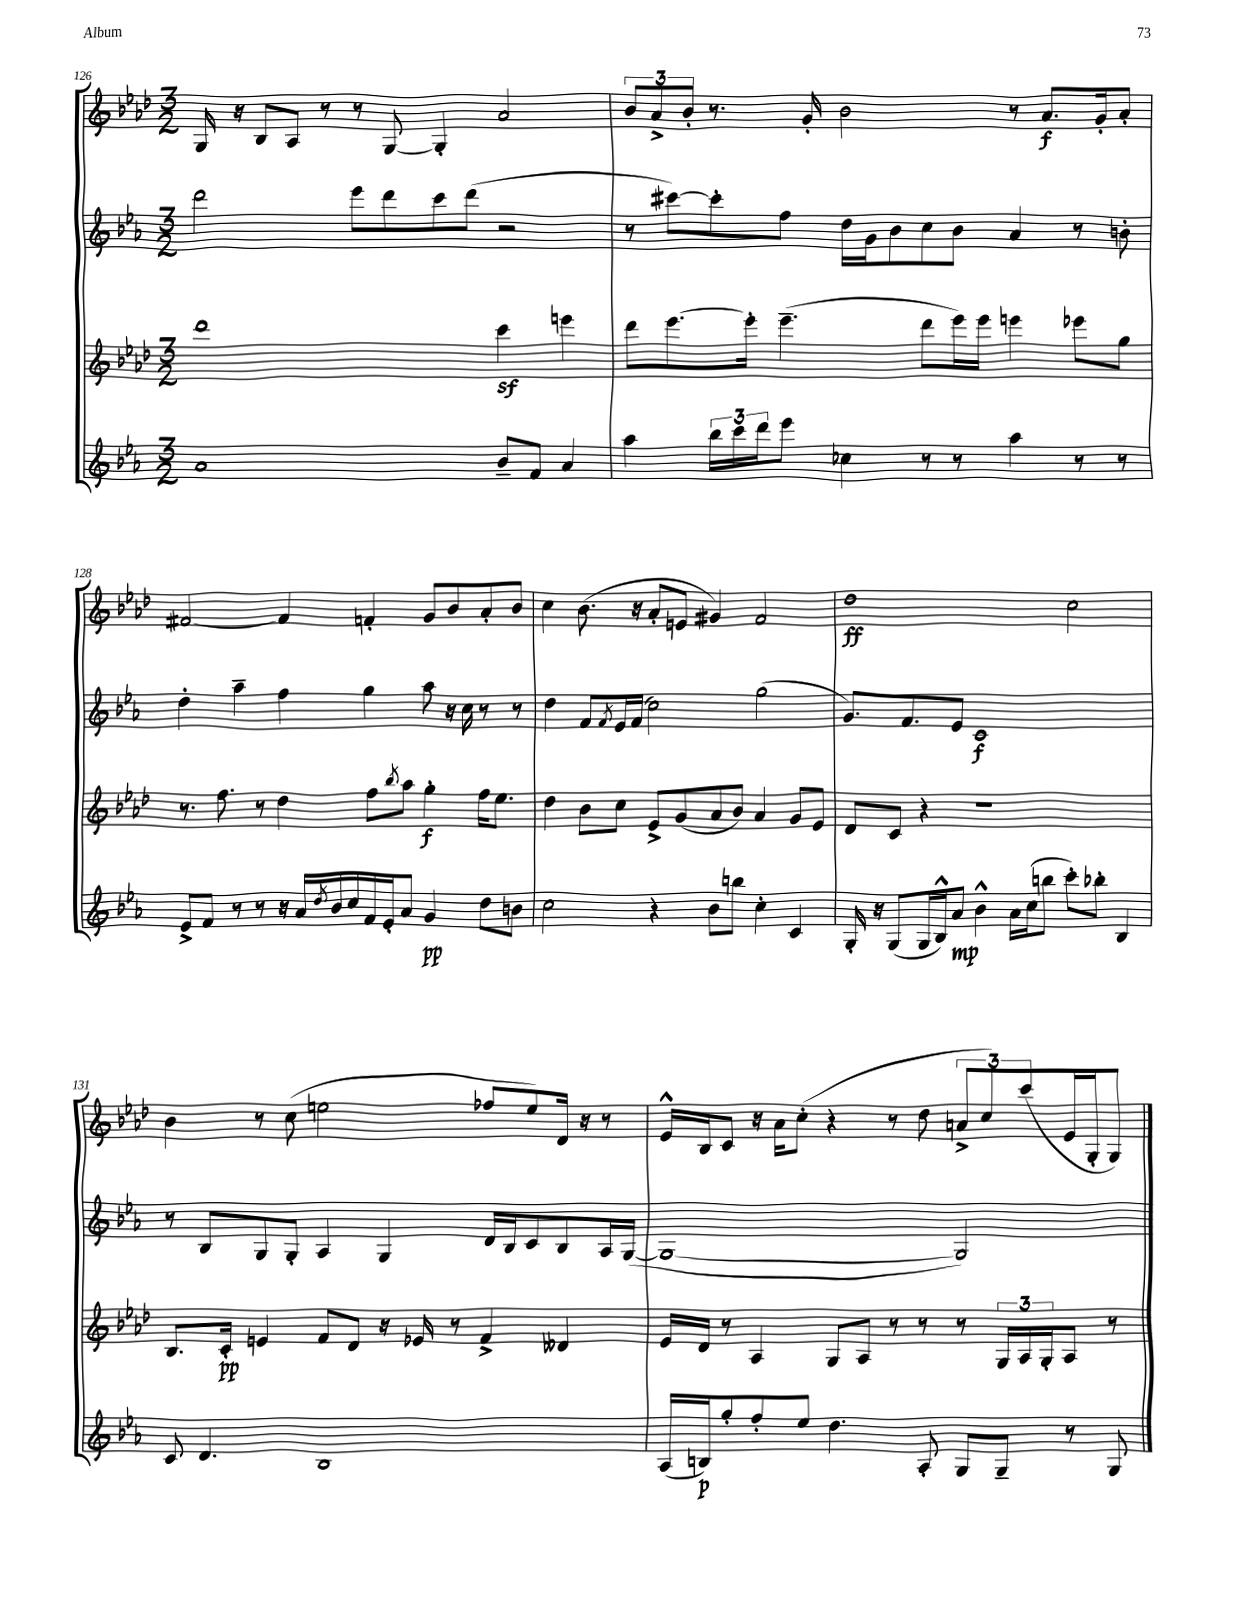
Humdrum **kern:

**kern	**dynam	**kern	**dynam	**kern	**dynam	**kern	**dynam
*part4	*part4	*part3	*part3	*part2	*part2	*part1	*part1
*staff4	*staff4	*staff3	*staff3	*staff2	*staff2	*staff1	*staff1
*clefG2	*	*clefG2	*	*clefG2	*	*clefG2	*
*k[b-e-a-]	*	*k[b-e-a-d-]	*	*k[b-e-a-]	*	*k[b-e-a-d-]	*
*M3/2	*	*M3/2	*	*M3/2	*	*M3/2	*
=126	=126	=126	=126	=126	=126	=126	=126
1a-	.	1ddd-	.	2ddd\	.	16G/	.
.	.	.	.	.	.	16r	.
.	.	.	.	.	.	8B-/L	.
.	.	.	.	.	.	8A-/J	.
.	.	.	.	.	.	8r	.
.	.	.	.	8eee-\L	.	8r	.
.	.	.	.	8ddd\	.	[8G/	.
.	.	.	.	8ccc\	.	4G'/]	.
.	.	.	.	(8ddd\J	.	.	.
8b-~/L	.	4cccz\	.	2r	.	2a-/	.
8f/J	.	.	.	.	.	.	.
4a-/	.	4eeen\	.	.	.	.	.
=127	=127	=127	=127	=127	=127	=127	=127
4aa-\	.	8ddd-\L	.	8r	.	12b-/L	.
.	.	.	.	.	.	12a-^/	.
.	.	[8.eee-\	.	[8ccc#X\L)	.	.	.
.	.	.	.	.	.	12b-'/J	.
24bb-\LL	.	.	.	8ccc#'\]	.	8.r	.
24ccc\	.	.	.	.	.	.	.
.	.	16eee-'\Jk]	.	.	.	.	.
24ddd\J	.	.	.	.	.	.	.
8eee-\J	.	(4.eee-~\	.	8ff\J	.	.	.
.	.	.	.	.	.	16g'/	.
4cc-X\	.	.	.	16dd\LL	.	2b-\	.
.	.	.	.	16g\J	.	.	.
.	.	.	.	8b-\	.	.	.
8r	.	8ddd-\L	.	8cc\	.	.	.
8r	.	16eee-\L)	.	8b-\J	.	.	.
.	.	16eee-\JJ	.	.	.	.	.
4aa-\	.	4eeen\	.	4a-/	.	8r	.
.	.	.	.	.	.	8.a-/L	f
8r	.	8eee-X\L	.	8r	.	.	.
.	.	.	.	.	.	16g'/k	.
8r	.	8gg\J	.	8bn'\	.	8a-'/J	.
!!LO:LB:g=z
=128	=128	=128	=128	=128	=128	=128	=128
8e-^/L	.	8.r	.	4dd'\	.	[2f#X/	.
8f/J	.	.	.	.	.	.	.
.	.	8.ff\	.	.	.	.	.
8r	.	.	.	4aa-~\	.	.	.
8r	.	8r	.	.	.	.	.
16r	.	4dd-\	.	4ff\	.	4f#/]	.
16a-/LL	.	.	.	.	.	.	.
8qdd/	.	.	.	.	.	.	.
16b-/	.	.	.	.	.	.	.
16cc/	.	.	.	.	.	.	.
16f/	.	8ff\L	.	4gg\	.	4fn'/	.
16e-'/J	.	.	.	.	.	.	.
.	.	8qbb-/	.	.	.	.	.
8a-/J	.	8aa-\J	.	.	.	.	.
4g/	pp	4gg'\	f	8aa-\	.	8g/L	.
.	.	.	.	16r	.	8b-/	.
.	.	.	.	16cc\	.	.	.
8dd\L	.	16ff\KL	.	8r	.	8a-'/	.
.	.	8.ee-\J	.	.	.	.	.
8bn\J	.	.	.	8r	.	8b-/J	.
=129	=129	=129	=129	=129	=129	=129	=129
2cc\	.	4dd-\	.	4dd\	.	4cc\	.
.	.	8b-\L	.	8f/L	.	(8.b-\	.
.	.	.	.	8qf/	.	.	.
.	.	8cc\J	.	16e-/L	.	.	.
.	.	.	.	(16f/JJ	.	16r	.
4r	.	8e-^/L	.	2cc\)	.	8a-'/L	.
.	.	(8g/	.	.	.	8en/J	.
8b-\L	.	8a-/	.	.	.	4g#X/)	.
8bbn\J	.	8b-/J)	.	.	.	.	.
4cc'\	.	4a-/	.	(2gg\	.	2f/	.
4c/	.	8g/L	.	.	.	.	.
.	.	8e-/J	.	.	.	.	.
=130	=130	=130	=130	=130	=130	=130	=130
16G'/	.	8d-/L	.	8.g/L)	.	1dd-	ff
16r	.	.	.	.	.	.	.
(8G/L	.	8c/J	.	.	.	.	.
.	.	.	.	8.f/	.	.	.
16G/L	.	4r	.	.	.	.	.
16B-^^/J)	.	.	.	.	.	.	.
8a-/J	mp	.	.	8e-/J	.	.	.
4b-^^\	.	1r	.	1c	f	.	.
16a-\LL	.	.	.	.	.	.	.
(16cc\J	.	.	.	.	.	.	.
8bbn\J	.	.	.	.	.	.	.
8ccc'\L)	.	.	.	.	.	2cc\	.
8bb-X'\J	.	.	.	.	.	.	.
4B-/	.	.	.	.	.	.	.
!!LO:LB:g=z
=131	=131	=131	=131	=131	=131	=131	=131
8c/	.	8.B-/L	.	8r	.	4b-\	.
4.d/	.	.	.	8B-/L	.	.	.
.	.	16c'/Jk	pp	.	.	.	.
.	.	4en/	.	8G/	.	8r	.
.	.	.	.	8G'/J	.	(8cc\	.
1B-	.	8f/L	.	4A-/	.	2een\	.
.	.	8d-/J	.	.	.	.	.
.	.	16r	.	4G/	.	.	.
.	.	16e-X/	.	.	.	.	.
.	.	8r	.	.	.	.	.
.	.	4f^/	.	16d/LL	.	8ff-X/L	.
.	.	.	.	16B-/J	.	.	.
.	.	.	.	8c/	.	8ee/)	.
.	.	4d--X/	.	8B-/	.	16d-/Jk	.
.	.	.	.	.	.	16r	.
.	.	.	.	16A-/L	.	8r	.
.	.	.	.	([16G/JJ	.	.	.
=132	=132	=132	=132	=132	=132	=132	=132
(16A-/LL	.	16e-/LL	.	1G_	.	16e-^^/LL	.
16Bn/J)	p	16d-/JJ	.	.	.	16B-/J	.
8gg'/	.	8r	.	.	.	8c/J	.
8ff'/	.	4A-/	.	.	.	16r	.
.	.	.	.	.	.	16a-\KL	.
8ee-/J	.	.	.	.	.	(8cc'\J	.
4.dd\	.	8G/L	.	.	.	4r	.
.	.	8A-/J	.	.	.	.	.
.	.	8r	.	.	.	8r	.
8A-'/	.	8r	.	.	.	8dd-\	.
8G/L	.	8r	.	2G/])	.	12an^/L	.
.	.	.	.	.	.	12cc/)	.
8G~/J	.	24G/LL	.	.	.	.	.
.	.	24A-/	.	.	.	(12ccc/	.
.	.	24G'/J	.	.	.	.	.
8r	.	8A-/J	.	.	.	16e-/L	.
.	.	.	.	.	.	16G'/J	.
8G/	.	8r	.	.	.	8G/J)	.
==	==	==	==	==	==	==	==
*-	*-	*-	*-	*-	*-	*-	*-
